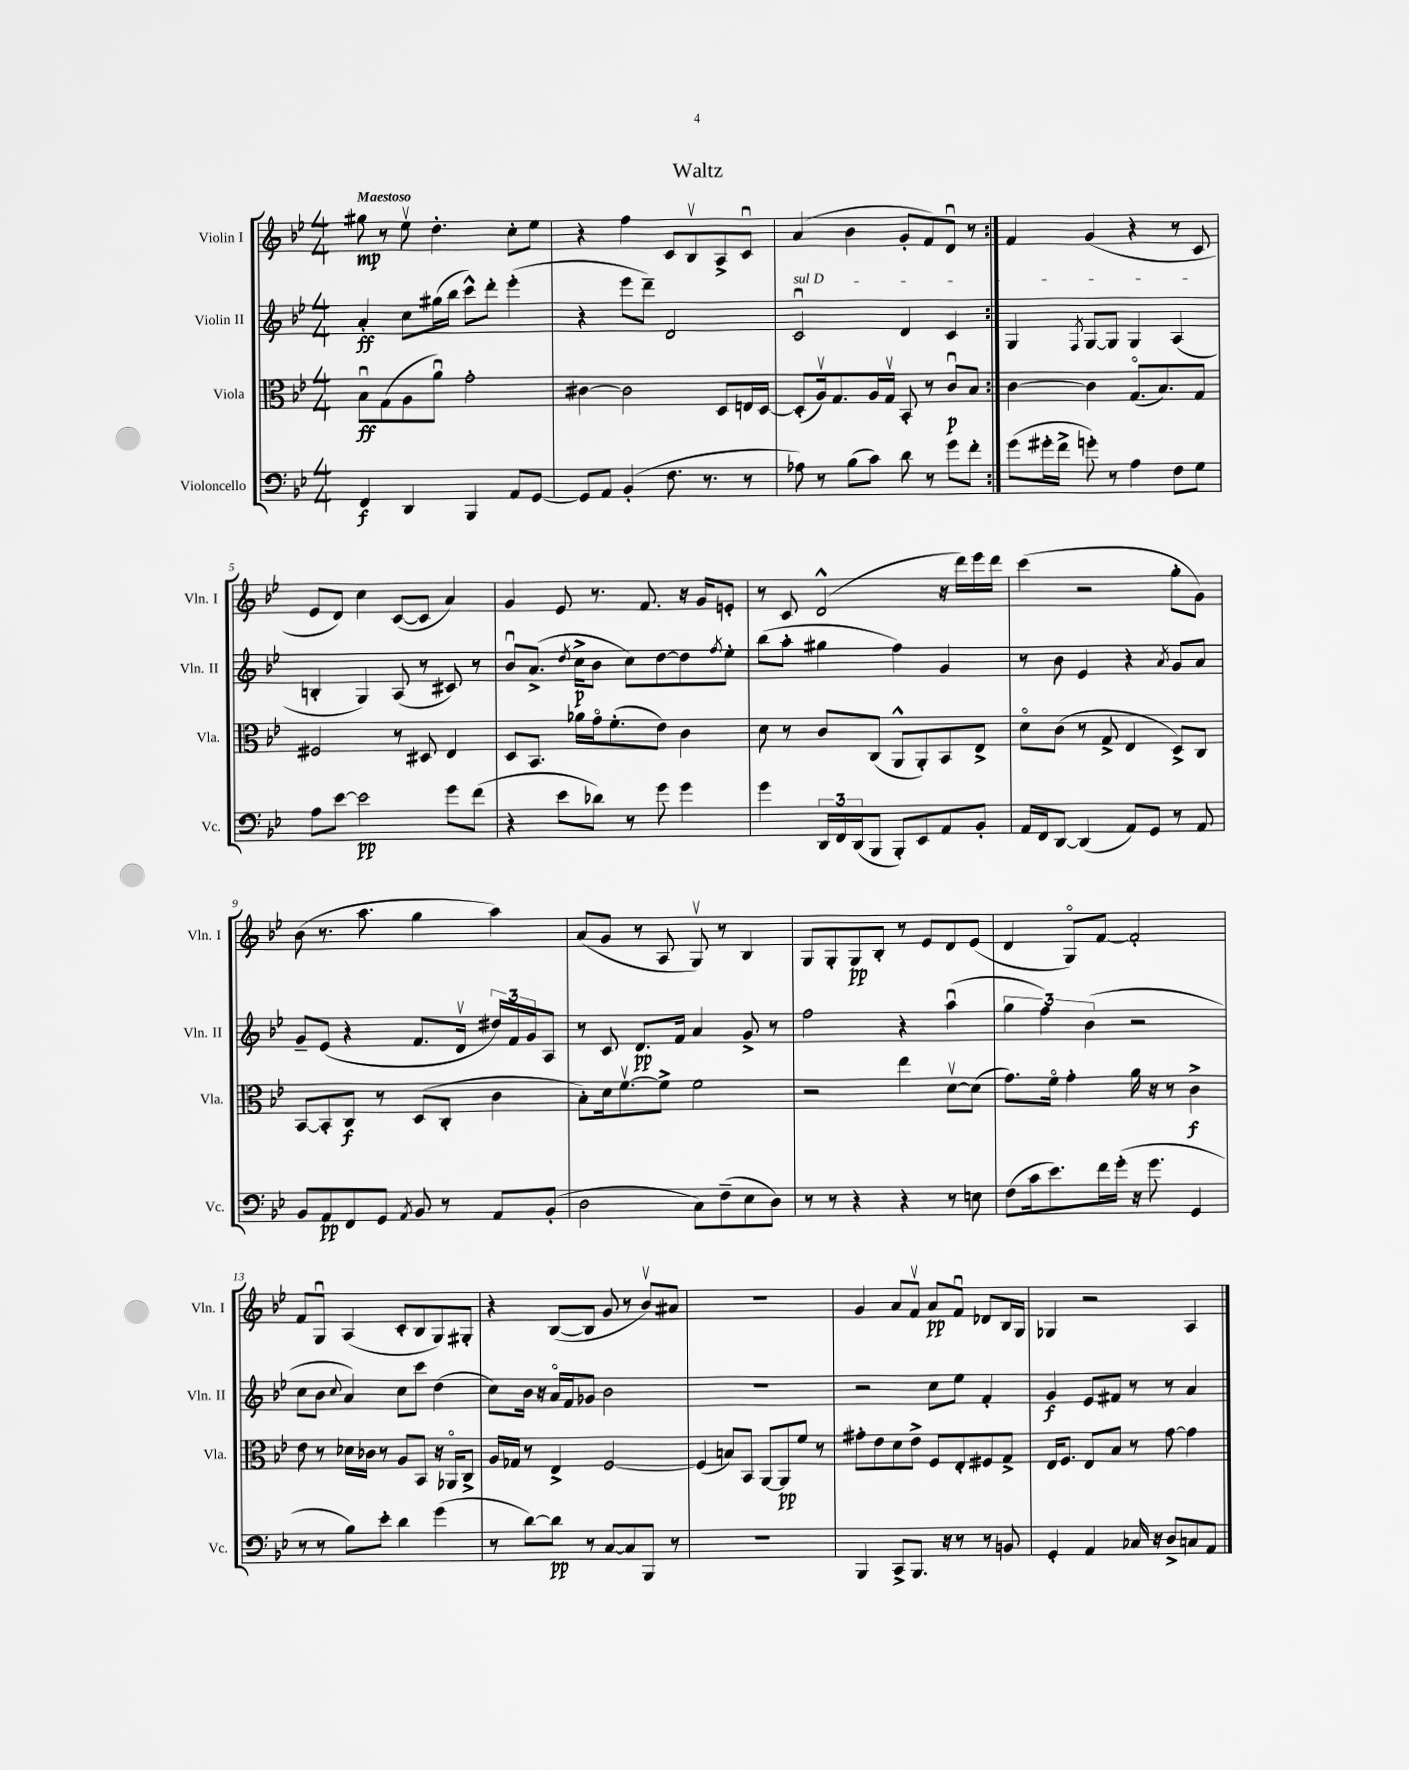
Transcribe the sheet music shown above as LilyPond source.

\header { title = "Waltz" }
<<
\new StaffGroup <<
\new Staff = "s0" \with { instrumentName = "Violin I" shortInstrumentName = "Vln. I" } {
    \clef treble \key bes \major \numericTimeSignature \time 4/4 \tempo "Maestoso"
    \repeat volta 2 { gis''8\mp r8 ees''8\upbow d''4.-. c''8-. ees''8 |
    r4 f''4 c'8 bes8\upbow a8-> c'8\downbow |
    a'4( bes'4 g'8-. f'8) d'8\downbow r8 | }
    f'4 g'4( r4 r8 c'8 |
    ees'8 d'8) c''4 c'8~( c'8 a'4) |
    g'4 ees'8 r8. f'8. r16 g'16 e'8-. |
    r8 c'8 d'2-^( r16 d'''16) ees'''16 d'''16 |
    c'''4( r2 g''8-. g'8) |
    bes'8( r8. a''8. g''4 a''4) |
    a'8( g'8 r8 a8 g8\upbow) r8 bes4 |
    g8 g8-. g8\pp bes8-. r8 ees'8 d'8 ees'8( |
    d'4 g8\flageolet) f'8~ f'2-. |
    f'8 g8\downbow a4( c'8-. bes8 g8) gis8-. |
    r4 bes8~( bes8 g'8 r8 bes'8\upbow) ais'8 |
    R1 |
    g'4 a'8 f'8\upbow a'8\pp f'8\downbow des'8 bes16 g16 |
    ges4 r2 a4 \bar "|." |
}
\new Staff = "s1" \with { instrumentName = "Violin II" shortInstrumentName = "Vln. II" } {
    \clef treble \key bes \major \numericTimeSignature \time 4/4
    \repeat volta 2 { a'4-.\ff c''8 gis''16( bes''16 c'''8-^) d'''8-. ees'''4-.( |
    r4 ees'''8 d'''8--) d'2 |
    \once \override TextSpanner.bound-details.left.text = \markup { \italic "sul D" } c'2\downbow\startTextSpan d'4 c'4 | }
    g4 \acciaccatura { f8 } g8~ g8 g4 a4\stopTextSpan( |
    b4-. g4) a8( r8 cis'8) r8 |
    bes'8\downbow a'8.->( \acciaccatura { d''8 } c''16->\p bes'8 c''8) d''8~ d''8 \acciaccatura { f''8 } ees''8-. |
    bes''8( a''8-. gis''4 f''4) g'4 |
    r8 bes'8 ees'4 r4 \acciaccatura { a'8 } g'8 a'8 |
    g'8-- ees'8( r4 f'8. d'16\upbow \tuplet 3/2 { dis''16) f'16 g'16 } a8 |
    r8 c'8 d'8.\pp f'16 a'4 g'8-> r8 |
    f''2 r4 a''4\downbow( |
    \tuplet 3/2 { g''4 f''4) bes'4( } r2 |
    c''8 bes'8 \appoggiatura { c''8 } a'4) c''8 c'''8 d''4( |
    c''8) bes'16 r16 a'16\flageolet f'16 ges'8 bes'2 |
    r1 |
    r2 c''8 ees''8 f'4-. |
    g'4\f ees'8 fis'8 r8 r8 a'4 \bar "|." |
}
\new Staff = "s2" \with { instrumentName = "Viola" shortInstrumentName = "Vla." } {
    \clef alto \key bes \major \numericTimeSignature \time 4/4
    \repeat volta 2 { bes8\downbow\ff g8( a8 a'8\downbow) g'2-. |
    cis'4~ cis'2 d8 e16 d16~ |
    d8-.( a16\upbow) g8. a16 g16\upbow bes,8-. r8 c'8\downbow\p bes8 | }
    c'4~ c'4 g8.\flageolet( bes8.) g8 |
    fis2 r8 dis8 ees4 |
    d8 bes,8. aes'16 g'16\flageolet f'8.-.( ees'8) c'4 |
    d'8 r8 c'8 c8( a,8-^ a,8-.) bes,8 ees8-> |
    d'8\flageolet c'8( r8 g8-> ees4 d8->) c8 |
    bes,8~ bes,8-. c8\f r8 d8( c8-. c'4 |
    bes8-.) d'16 f'8.~\upbow f'8-> f'2 |
    r2 ees''4 d'8~\upbow d'8( |
    g'8.) f'16\flageolet g'4-. a'16 r16 r8 c'4->\f |
    ees'8 r8 des'16 ces'16 r8 a8 bes,8 r16 aes,16\flageolet c8-> |
    a16 ges16 r8 ees4-> f2~ |
    f4( b8) bes,8 a,8~ a,8\pp f'8 r8 |
    gis'8-. ees'8 d'8 ees'8-> f8 ees8-. fis8 g8-> |
    ees16 f8. ees8 bes8 r8 g'8~ g'4 \bar "|." |
}
\new Staff = "s3" \with { instrumentName = "Violoncello" shortInstrumentName = "Vc." } {
    \clef bass \key bes \major \numericTimeSignature \time 4/4
    \repeat volta 2 { f,4\f d,4 bes,,4 a,8 g,8~ |
    g,8 a,8 bes,4-.( f8. r8. r8 |
    aes8) r8 bes8( c'8) d'8 r8 g'8 f'8-. | }
    g'8( gis'16-. f'16-> g'8-.) r8 a4 f8 g8 |
    a8 ees'8~ ees'2\pp g'8 f'8( |
    r4 ees'8 des'8) r8 g'8 g'4 |
    g'4 \tuplet 3/2 { d,16 f,16 d,16( } bes,,8 bes,,8-.) ees,8 a,8 bes,8-. |
    a,16 f,16 d,8~ d,4( a,8) g,8 r8 a,8 |
    bes,8 a,8\pp f,8 g,8 \acciaccatura { a,8 } bes,8 r8 a,8 bes,8-.( |
    d2 c8) f8--( ees8 d8) |
    r8 r8 r4 r4 r8 e8 |
    f8( c'16 ees'8.) f'16 g'16-.( r16 g'8. g,4 |
    r8 r8 bes8) ees'8-. d'4 g'4( |
    r8 d'8~) d'8\pp r8 c8~ c8 bes,,8 r8 |
    R1 |
    bes,,4 c,8-> bes,,8. r16 r8 r8 b,8 |
    g,4-. a,4 ces16 r16 d8-> c8 a,8 \bar "|." |
}
>>
>>
